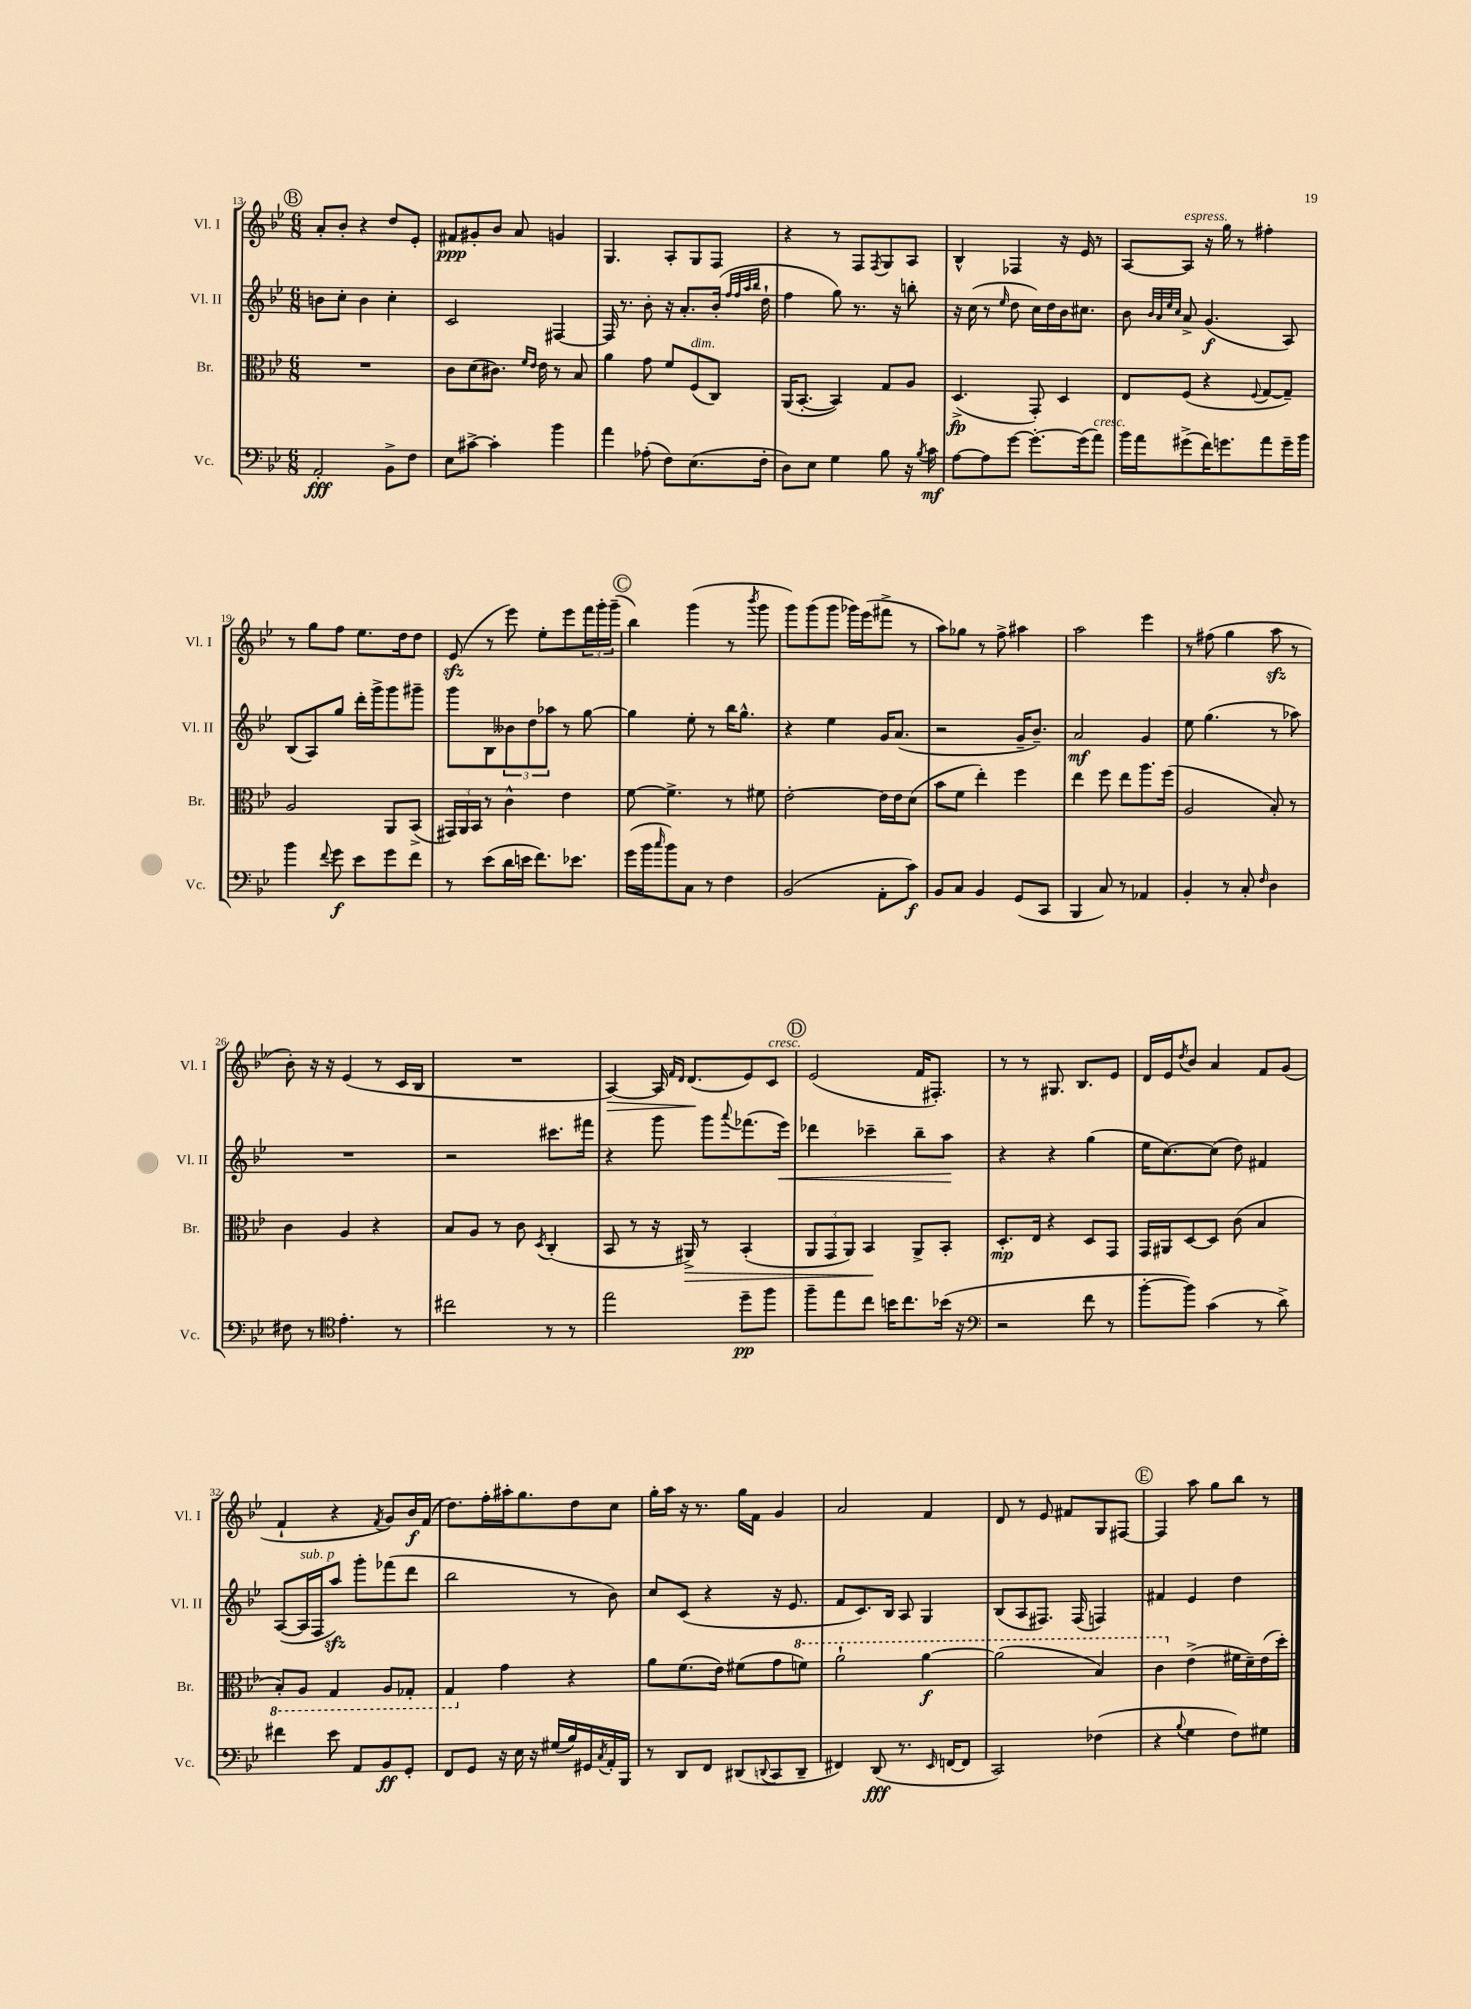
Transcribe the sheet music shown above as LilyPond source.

<<
\new StaffGroup <<
\new Staff = "s0" \with { instrumentName = "Vl. I" shortInstrumentName = "Vl. I" } {
    \clef treble \key bes \major \numericTimeSignature \time 6/8
    \mark \markup { \circle "B" } a'8-. bes'8-. r4 d''8 ees'8-. |
    fis'8\ppp gis'8-. bes'8 a'8 g'4 |
    g4. a8-. g8 f8 |
    r4 r8 f8 \acciaccatura { f8 } g8 a8 |
    bes4-^ fes4 r16 ees'16 r8 |
    a8~ a8^\markup { \italic "espress." } r16 g''16 r8 fis''4-. |
    r8 g''8 f''8 ees''8. d''16 d''8 |
    ees'8\sfz( r8 ees'''8) ees''8-. ees'''8 \tuplet 3/2 { f'''16 g'''16-. g'''16--( } |
    \mark \markup { \circle "C" } bes''4) g'''4( r8 \acciaccatura { bes'''8 } g'''8 |
    g'''8) g'''8( g'''8 ges'''16) ees'''16( fis'''8-> r8 |
    a''8) ges''8 r8 f''8-> ais''4 |
    a''2 ees'''4 |
    r8 fis''8( g''4 a''8\sfz r8 |
    bes'8-.) r16 r16 ees'4( r8 c'16 bes16 |
    R2. |
    a4~\>) a16 \grace { f'16 d'16 } d'8.\!( ees'8) c'8^\markup { \italic "cresc." } |
    \mark \markup { \circle "D" } ees'2( f'16 fis8.-.) |
    r8 r8 gis8. bes8. ees'8 |
    d'16 ees'16 \acciaccatura { d''8 } bes'8 a'4 f'8 g'8( |
    f'4-! r4 \acciaccatura { f'8 } g'8) bes'16\f f'16( |
    d''8.) f''16-. ais''16-. g''8. d''8 c''8 |
    g''16-. a''16 r16 r8. g''16 f'16 g'4 |
    a'2 f'4 |
    d'8 r8 ees'8 fis'8 g8 fis8~ |
    \mark \markup { \circle "E" } fis4 a''8 g''8 bes''8 r8 \bar "|." |
}
\new Staff = "s1" \with { instrumentName = "Vl. II" shortInstrumentName = "Vl. II" } {
    \clef treble \key bes \major \numericTimeSignature \time 6/8
    \mark \markup { \circle "B" } b'8 c''8-. b'4 c''4-. |
    c'2 fis4~ |
    fis16 r8. bes'8-. r16 a'8.-. bes'16-.( \grace { f''32 f''32 a''32 bes''32 } d''16-! |
    f''4 g''8) r8. r16 b''8-. |
    r16 c''16( r8 \grace { ees''16 } d''8 c''16) d''16 bes'16 cis''8. |
    bes'8 \grace { bes'32 a'32 ees''32 c''32 } a'8-> g'4.\f( a8) |
    bes8( a8) g''8 d'''16-. g'''16-> g'''8 gis'''8-- |
    g'''8 bes8 \tuplet 3/2 { beses'8 d''8 aes''8 } r8 g''8~ |
    \mark \markup { \circle "C" } g''4 ees''8-. r8 bes''16 g''8.-^ |
    r4 ees''4 g'16 a'8.( |
    r2 g'16-- bes'8.--) |
    a'2\mf g'4 |
    ees''8 g''4.( r8 aes''8) |
    R2. |
    r2 cis'''8. fis'''16 |
    r4 g'''8 g'''8 \appoggiatura { a'''8 } fes'''8.( ees'''16\<) |
    \mark \markup { \circle "D" } des'''4 ces'''4-- bes''8-- a''8\! |
    r4 r4 g''4( |
    ees''16 c''8.~) c''8( d''8) fis'4 |
    a8~( a16^\markup { \italic "sub. p" } f16 a''8\sfz) g'''8-. fes'''8( d'''8 |
    bes''2 r8 bes'8) |
    c''8 c'8( r4 r16 ees'8. |
    f'8 c'8.) bes16 a8 g4 |
    bes8( a8 fis8.) fis16( f4) |
    \mark \markup { \circle "E" } fis'4 ees'4 d''4 \bar "|." |
}
\new Staff = "s2" \with { instrumentName = "Br." shortInstrumentName = "Br." } {
    \clef alto \key bes \major \numericTimeSignature \time 6/8
    \mark \markup { \circle "B" } R2. |
    c'8 d'8( cis'8.) \grace { f'16 ees'16 } ees'16 r8 bes8 |
    a'4 g'8 f'8 f8^\markup { \italic "dim." }( c8) |
    a,16( bes,8.~-. bes,4) g8 a8 |
    d4.->\fp( g,8-.) d4 |
    ees8 f8( r4 \appoggiatura { f8 } g8~ g8--) |
    a2 a,8 bes,8->( |
    \tuplet 3/2 { gis,16) a,16 bes,16 } r8 c'4-^ ees'4 |
    \mark \markup { \circle "C" } f'8~ f'4.-> r8 fis'8 |
    ees'2~-. ees'16 ees'16 d'8( |
    bes'8 f'8 ees''4-.) f''4 |
    ees''4 f''8 ees''8 a''8. f''16( |
    a2 bes8-.) r8 |
    c'4 a4 r4 |
    bes8 a8 r8 c'8 \acciaccatura { d8 } c4-.( |
    bes,8 r8 r16 ais,16->\>) r8 bes,4-.( |
    \mark \markup { \circle "D" } \tuplet 3/2 { a,8 g,8 a,8) } bes,4\! a,8-> bes,8-. |
    d8.-.\mp ees16 r4 d8 g,8 |
    g,16 ais,16 d8~ d8 c'8( bes4 |
    \ottava #-1 bes,8-.) a,8 g,4 a,8 ges,8-. |
    g,4 \ottava #0 g'4 r4 |
    a'8 f'8.( ees'16) fis'8( g'8 \ottava #1 f''!8) |
    a''2-! a''4~\f |
    a''2( bes'4) |
    \mark \markup { \circle "E" } c''4 \ottava #0 ees'4->( fis'16 d'16--) ees'16( d''16-.) \bar "|." |
}
\new Staff = "s3" \with { instrumentName = "Vc." shortInstrumentName = "Vc." } {
    \clef bass \key bes \major \numericTimeSignature \time 6/8
    \mark \markup { \circle "B" } a,2-.\fff bes,8-> f8 |
    ees8 cis'8~-> cis'4-. bes'4 |
    a'4 aes8-.( f8) ees8.( f16-. |
    d8) ees8 g4 bes8 r16 \acciaccatura { bes8 } c'16\mf |
    a8~ a8 g'8~ g'8.~-. g'16( a'8^\markup { \italic "cresc." }) |
    bes'16 a'16 gis'8->( f'16) g'8. a'8 g'16-- bes'16 |
    bes'4 \appoggiatura { f'8 } g'8\f ees'8 g'8 f'8 |
    r8 ees'8( d'16 e'16 f'8.) ees'8. |
    \mark \markup { \circle "C" } g'16( bes'16 \grace { c''16 } bes'8) c8 r8 f4 |
    bes,2( a,8-. c'8\f) |
    bes,8 c8 bes,4 g,8( c,8 |
    bes,,4 c8) r8 aes,4 |
    bes,4-. r8 c8-. \grace { f16 } d4 |
    fis8 r8 \clef tenor ees'4.-. r8 |
    cis''2 r8 r8 |
    ees''2 d''8--\pp f''8 |
    \mark \markup { \circle "D" } f''8-- ees''8 c''8 b'16 c''8. bes'16( r16 |
    \clef bass r2 f'8 r8 |
    bes'8~-. bes'8) c'4( r8 d'8->) |
    fis'4 ees'8 a,8 bes,8\ff g,8-. |
    f,8 g,8 r16 ees16 r16 gis16( bes16) gis,16 \acciaccatura { c8 } a,16-. bes,,16 |
    r8 d,8 f,8 dis,8( \appoggiatura { d,8 } c,8 d,8-- |
    fis,4) d,8\fff( r8. \grace { ees,16 } f,16~ f,8 |
    c,2) fes4( |
    \mark \markup { \circle "E" } r4 \appoggiatura { bes8 } g4 f8) gis8 \bar "|." |
}
>>
>>
\layout { \context { \Score currentBarNumber = #13 } }
